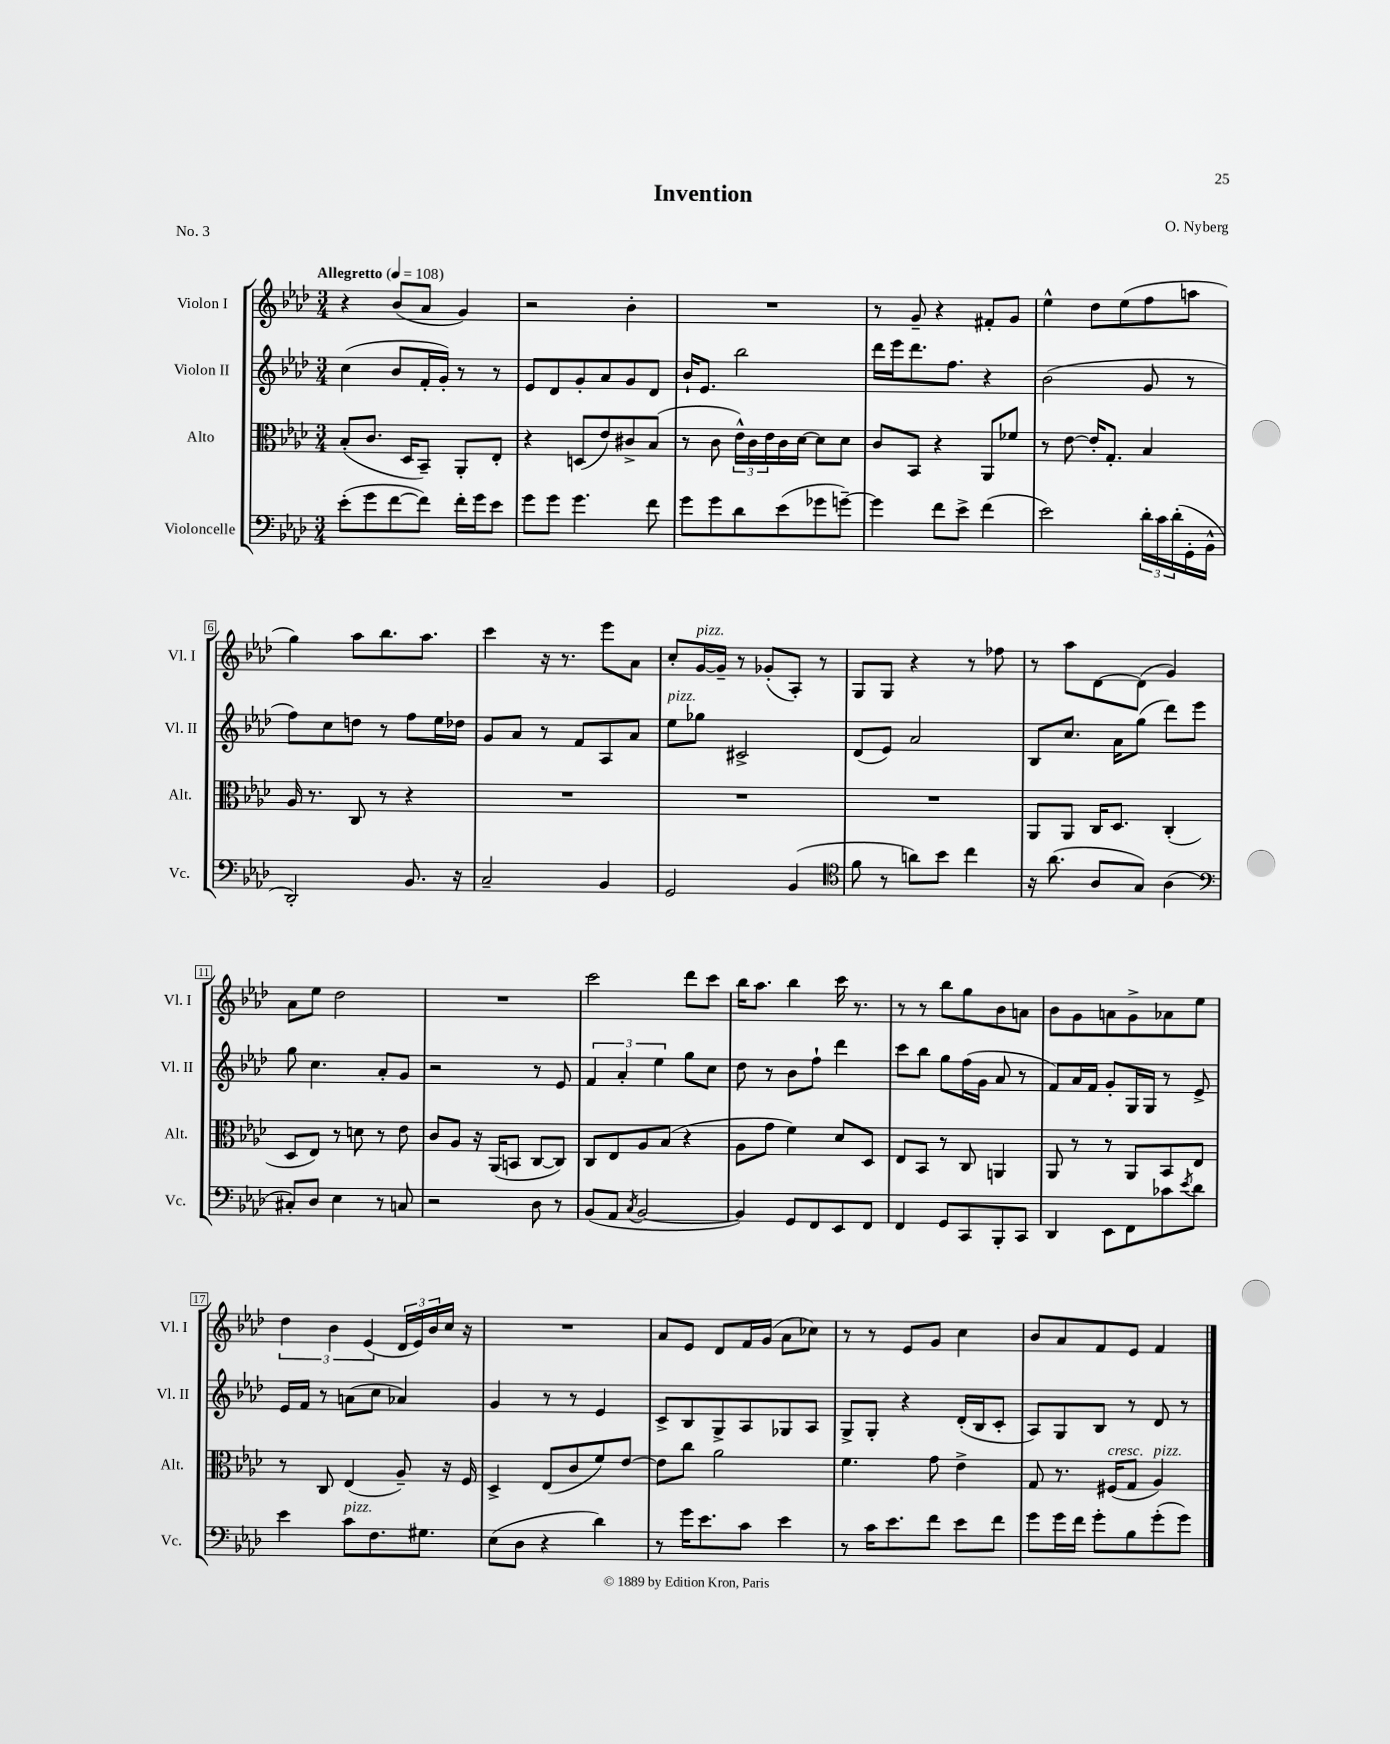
\header { title = "Invention" composer = "O. Nyberg" piece = "No. 3" }
<<
\new StaffGroup <<
\new Staff = "s0" \with { instrumentName = "Violon I" shortInstrumentName = "Vl. I" } {
    \clef treble \key aes \major \numericTimeSignature \time 3/4 \tempo "Allegretto" 4 = 108
    r4 bes'8( aes'8 g'4) |
    r2 bes'4-. |
    R2. |
    r8 g'8-- r4 fis'8-. g'8 |
    ees''4-^ des''8 ees''8( f''8 a''8 |
    g''4) aes''8 bes''8. aes''8. |
    c'''4 r16 r8. ees'''8 aes'8 |
    c''8-. g'16~^\markup { \italic "pizz." } g'16-- r8 ges'8-.( aes8-.) r8 |
    g8 g8 r4 r8 fes''8 |
    r8 aes''8 des'8~ des'8( g'4) |
    aes'8 ees''8 des''2 |
    R2. |
    c'''2 des'''8 c'''8 |
    bes''16 aes''8. bes''4 c'''16 r8. |
    r8 r8 bes''8 g''8 bes'8 a'8 |
    bes'8 g'8 a'8 g'8-> aes'8 ees''8 |
    \tuplet 3/2 { des''4 bes'4 ees'4( } \tuplet 3/2 { des'16 ees'16) bes'16 } c''16 r16 |
    R2. |
    aes'8 ees'8 des'8 f'16 g'16( aes'8 ces''8) |
    r8 r8 ees'8 g'8 c''4 |
    bes'8 aes'8 f'8 ees'8 f'4 \bar "|." |
}
\new Staff = "s1" \with { instrumentName = "Violon II" shortInstrumentName = "Vl. II" } {
    \clef treble \key aes \major \numericTimeSignature \time 3/4
    c''4( bes'8 f'16-. g'16-.) r8 r8 |
    ees'8 des'8 g'8-. aes'8 g'8 des'8 |
    bes'16-! ees'8. bes''2 |
    des'''16 ees'''16 des'''8. f''8. r4 |
    bes'2( g'8 r8 |
    f''8) c''8 d''8 r8 f''8 ees''16 des''16 |
    g'8 aes'8 r8 f'8 aes8 aes'8 |
    ees''8^\markup { \italic "pizz." } ges''8 cis'2-> |
    des'8( ees'8) aes'2 |
    bes8 c''8. aes'16 g''8( des'''8) ees'''8 |
    g''8 c''4. aes'8-. g'8 |
    r2 r8 ees'8 |
    \tuplet 3/2 { f'4 aes'4-. ees''4 } g''8 c''8 |
    des''8 r8 bes'8 f''8-! des'''4 |
    c'''8 bes''8 g''8 f''16( g'16 aes'8 r8 |
    f'8) aes'16 f'16 g'8-. g16 g16 r8 ees'8-> |
    ees'16 f'16 r8 a'8( c''8 aes'4) |
    g'4 r8 r8 ees'4 |
    c'8-> bes8 g8-> aes8 ges8 aes8 |
    g8-> g8-. r4 des'16-.( bes16 c'8-. |
    aes8) g8 bes8 r8 des'8 r8 \bar "|." |
}
\new Staff = "s2" \with { instrumentName = "Alto" shortInstrumentName = "Alt." } {
    \clef alto \key aes \major \numericTimeSignature \time 3/4
    bes8-.( c'8. des16 bes,8--) aes,8-. ees8-. |
    r4 d8( ees'8) cis'8-> bes8( |
    r8 c'8 \tuplet 3/2 { ees'16-^) c'16 ees'16 } c'16 des'16~ des'8 des'8 |
    c'8 bes,8 r4 aes,8 fes'8 |
    r8 ees'8~ ees'16-. g8.-. bes4 |
    aes16 r8. c8 r8 r4 |
    R2. |
    R2. |
    R2. |
    aes,8 aes,8 c16 des8. c4-.( |
    des8 ees8) r8 d'8 r8 ees'8 |
    c'8 aes8 r16 aes,16( b,8 c8~ c8) |
    c8 ees8 aes8 bes8( r4 |
    aes8 g'8 f'4) des'8 des8 |
    ees8 bes,8 r8 c8 a,4 |
    aes,8 r8 r8 aes,8 bes,8 ees8 |
    r8 c8 ees4( aes8--) r16 f16 |
    des4-> ees8( c'8 f'8) ees'8~ |
    ees'8 c''8 aes'2 |
    f'4. g'8 ees'4-> |
    g8 r8. fis16^\markup { \italic "cresc." }( g8 aes4^\markup { \italic "pizz." }) \bar "|." |
}
\new Staff = "s3" \with { instrumentName = "Violoncelle" shortInstrumentName = "Vc." } {
    \clef bass \key aes \major \numericTimeSignature \time 3/4
    ees'8-.( g'8 f'8~ f'8) f'16-. g'16 ees'8 |
    g'8 g'8 g'4. f'8 |
    g'8 g'8 des'8 ees'8( ges'8 g'8~--) |
    g'4 f'8 ees'8-> f'4( |
    ees'2) \tuplet 3/2 { des'16-. c'16 des'16-.( } g,16-. bes,16-^ |
    des,2-.) bes,8. r16 |
    c2-- bes,4 |
    g,2 bes,4( |
    \clef tenor f'8 r8 a'8) bes'8 c''4 |
    r16 aes'8.( aes8 g8) aes4( |
    \clef bass cis8-.) des8 ees4 r8 c8 |
    r2 des8 r8 |
    bes,8( aes,8 \acciaccatura { c8 } bes,2~ |
    bes,4) g,8 f,8 ees,8 f,8 |
    f,4 g,8 c,8 bes,,8-. c,8 |
    des,4 ees,8 f,8 ces'8 \acciaccatura { ees'8 } des'8 |
    ees'4 c'8^\markup { \italic "pizz." } f8. gis8. |
    ees8( des8 r4 des'4) |
    r8 g'16 ees'8. c'8 ees'4 |
    r8 c'16 ees'8. f'8 ees'8 f'8 |
    g'8 g'16 f'16 g'8-. bes8 g'8-.( g'8) \bar "|." |
}
>>
>>
\layout { \context { \Score \override BarNumber.stencil = #(make-stencil-boxer 0.1 0.3 ly:text-interface::print) } }
